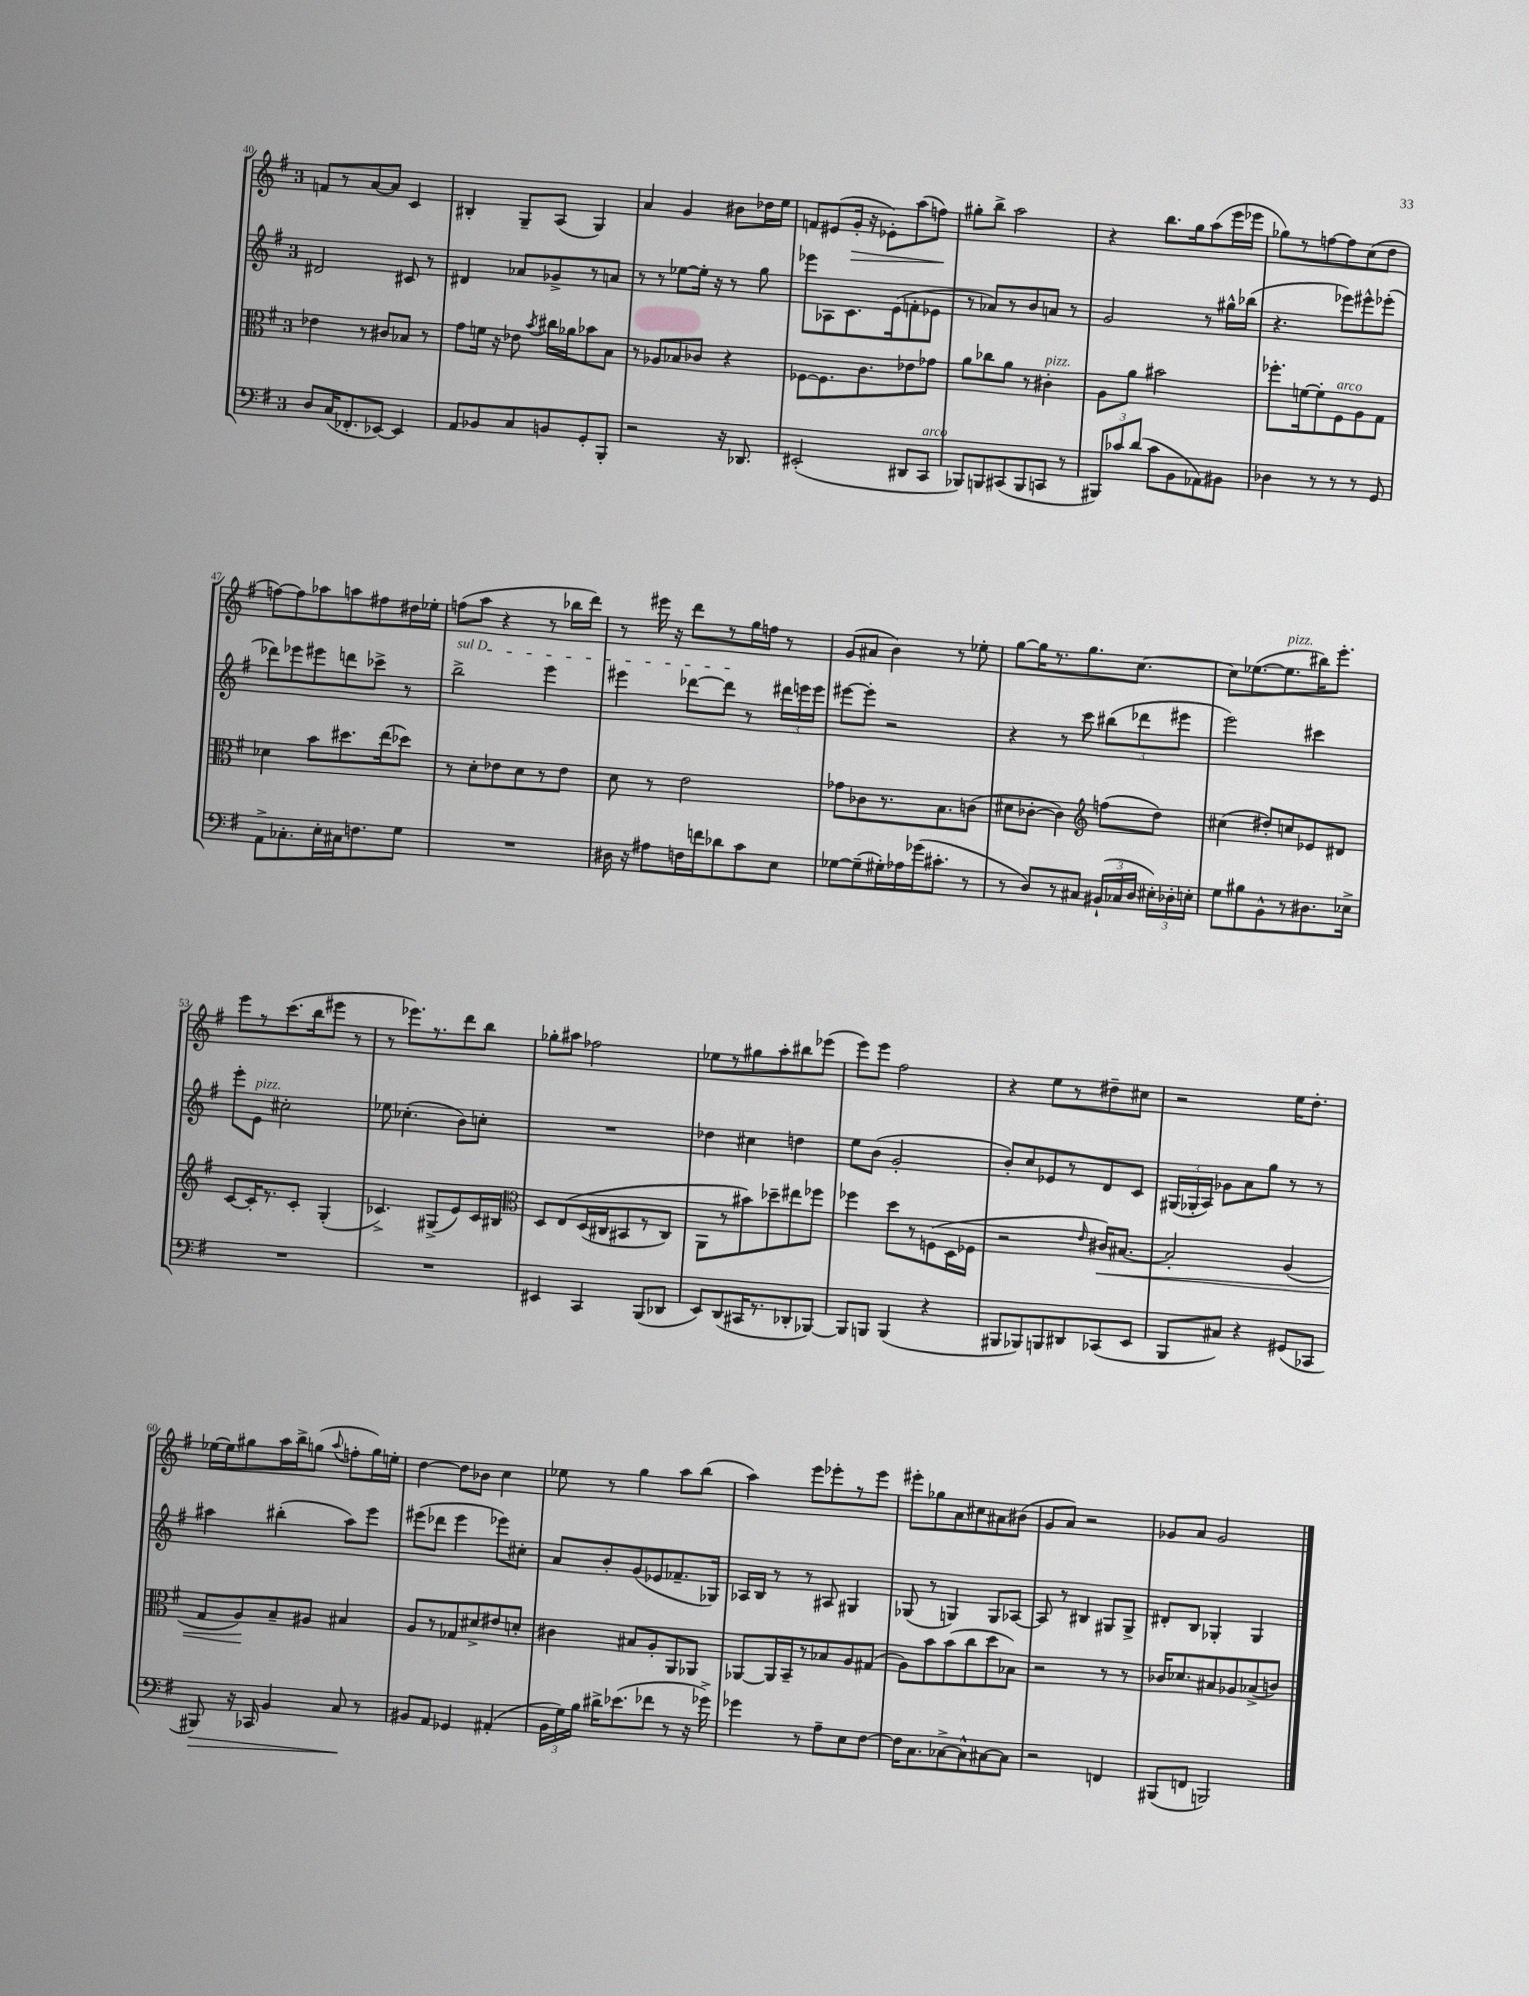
<<
\new StaffGroup <<
\new Staff = "s0" {
    \clef treble \key g \major \once \override Staff.TimeSignature.style = #'single-digit \time 3/4
    \autoBeamOff f'8[ r8 a'8~ a'8] c'4 |
    bis4-. g8[-- a8]( g4) |
    a'4 g'4 bis'8[ des''16 e''16] |
    f'8[ eis'8( g'16]-.\> r16 ees'8[-.) a''8( f''8]\!) |
    gis''8[-. b''8]-> a''2 |
    r4 b''8.[ g''16 a''8( e'''16 ees'''16] |
    ges''8[) r8 f''8~ f''8 c''8( d''8] |
    f''8[~) f''8 aes''8 a''8 fis''8 dis''16 ees''16]-. |
    f''8[( a''8] r4 r8 bes''16[ d'''16]) |
    r8 eis'''16 r16 d'''8[ r8 g''16 f''16] r8 |
    g'8[( ais'8] b'4) r8 ees''8-. |
    g''8[~ g''16 r8. g''8. c''8.]~ |
    c''8[ ees''8.~( ees''8.^\markup { \italic "pizz." } bis''16) e'''8.]-. |
    e'''8[ r8 c'''8.( b''16 eis'''8] r8 |
    r8 ees'''8.[) r8. d'''8 b''8] |
    ges''8[-. ais''8] fes''2 |
    ees''8[ r8 gis''8 a''8-. bis''8 ees'''8]( |
    e'''8[) e'''8] fis''2 |
    r4 e''8[ r8 dis''8-- cis''8] |
    r2 e''16[ d''8.]-. |
    ees''16[~ ees''16 gis''8 a''16 b''16-> g''8]( \appoggiatura { a''8 } f''8[-. g''16) e''16]-. |
    d''4~ d''8[ bes'8] c''4 |
    ees''8 r8 g''4 a''8[ b''8]( |
    a''4) e'''8[ ees'''8-. r8 ees'''8] |
    eis'''8[-. ges''8 a'8 cis''8 ais'8 bis'8]( |
    g'8[ a'8]) r2 |
    ges'8[ a'8] ges'2 \bar "|." |
}
\new Staff = "s1" {
    \clef treble \key g \major \once \override Staff.TimeSignature.style = #'single-digit \time 3/4
    \autoBeamOff dis'2 cis'8 r8 |
    dis'4 aes'8[ ges'8-> r8 a'8] |
    r8 r8 ees''8[~ ees''16]-. r16 r8 g''8 |
    ees'''8[ aes8 c'8. e'16( f'8-. ees'8] |
    r8 aes'8[) r8 b'8 a'8] r8 |
    g'2 r8 gis''16[-^ bes''16]( |
    r4. ees'''8[) eis'''8-^ ees'''8]-.( |
    des'''8[) ees'''8 eis'''8 d'''8 ces'''8]-> r8 |
    \once \override TextSpanner.bound-details.left.text = \markup { \italic "sul D" } b''2->\startTextSpan e'''4 |
    eis'''4 des'''8[~ des'''8]\stopTextSpan r8 \tuplet 3/2 { dis'''16[ e'''16 e'''16] } |
    eis'''8[~ eis'''8]-. r2 |
    r4 r8 c'''8 \tuplet 3/2 { bis''8[( des'''8 eis'''8] } |
    e'''2) cis'''4 |
    e'''8[-. e'8]^\markup { \italic "pizz." } cis''2-. |
    ees''8 ces''4.-.( b'8[) c''8]-. |
    R2. |
    des''4 cis''4 d''4 |
    e''8[ b'8]( g'2-. |
    b'8[-.) c''8 ees'8 r8 d'8 c'8] |
    \tuplet 3/2 { gis16[( ges16-. a16]) } ges'8[ a'8 g''8] r8 r8 |
    ais''4 bis''4-.( ais''8[) e'''8] |
    eis'''8[( des'''8] eis'''4 ees'''8[) cis''8]-. |
    a'8[ b'8-. g'8( ees'8 fes'8.-- ges16]) |
    aes16[ b16] r8 r8 ais8 gis4 |
    ges8( r8 g4) g8[ aes8]~ |
    aes8 r8 bis4 gis8[ gis8]-> |
    dis'8[-. b8] ges4-. ges4 \bar "|." |
}
\new Staff = "s2" {
    \clef alto \key g \major \once \override Staff.TimeSignature.style = #'single-digit \time 3/4
    \autoBeamOff ees'4 r8 cis'8[ bes8] r8 |
    g'8[ f'16] r16 ees'8 \acciaccatura { b'8 } cis''16[ aes'16 bes'8 b8] |
    r8 aes8[ bes8 ces'8] r4 |
    fes8[~ fes8. c'8. ees'8 ges'8] |
    a'8[ ces''8 a'8] r8 cis'4-.^\markup { \italic "pizz." } |
    a8[ a'8] bis'2 |
    fes''8.[-. f'16~ f'8-. fis8^\markup { \italic "arco" } a8 g8] |
    des'4 b'8[ dis''8. e''16( des''8]) |
    r8 d'8[-. ees'8 d'8 r8 ees'8] |
    d'8 r8 e'2 |
    ges'8[ ces'8 r8. b8. c'8]( |
    dis'8[ ces'8]~-. ces'4) \clef treble f''8[( d''8]) |
    cis''4( dis''8[-.) c''8 ees'8 dis'8] |
    c'8[~ c'16-. r8. c'8]-. g4-.( |
    ces'4.->) gis8[->( e'8) ces'16 bis16] |
    \clef alto d8[ e8\( d16( cis16 bis,8 r8 cis8]) |
    a,8[ r8 bis'8\) des''8-- eis''8 fes''8] |
    fes''4 d''8[ r8 f8( d16 fes16] |
    r2 \grace { e'16 } cis'16[\<) bis8.]~ |
    bis2-. a4( |
    g8[ a8\!) b8-- ais8] bis4 |
    a8[ r8 ges8 dis'8-> eis'8 d'8]-. |
    cis'4 bis8[ a8-. a,8 aes,8] |
    aes,8[~ aes,16 b,16-- r8 bes8 a8 gis8]( |
    a8[) b'8 b'8( c''8 d''8 bes8]) |
    r2 r8 r8 |
    ces'16[ des'8. bis8 aes8 bes8->( c'8]) \bar "|." |
}
\new Staff = "s3" {
    \clef bass \key g \major \once \override Staff.TimeSignature.style = #'single-digit \time 3/4
    \autoBeamOff d8[ c16( fes,8.-. ees,8]~) ees,4 |
    a,8[ bes,8 c8 b,8 g,8-. b,,8]-. |
    r2 r16 des,8. |
    eis,2-.( dis,8[ c,8]^\markup { \italic "arco" } |
    bes,,8[) b,,8 cis,8( b,,8 c,8] r8 |
    \tuplet 3/2 { bis,,8[) ces'8 d'8]( } ces'8[ b,8 aes,8) bis,8] |
    des4 r8 r8 r8 g,8 |
    a,8[-> ces8.-. e16-. cis16 f8. g8] |
    R2. |
    dis16 r16 ais8[ f16 f'16 des'8 c'8 e8] |
    ges8[~ ges8--( gis16-.) aes16 ges'16( cis'8.]-. r8 |
    r8 d8[) r8 cis8] \tuplet 3/2 { bis,16[-!( ces16 d16] } \tuplet 3/2 { eis16[-.) des16-. e16]-. } |
    g8[ bis8 b,8-^ r8 dis8. ees16]-> |
    R2. |
    R2. |
    eis,4 c,4 b,,8[( des,8] |
    e,8[) d,8( cis,16 r8. des,8-. bes,,8]~) |
    bes,,8[ b,,8] b,,4( r4 |
    bis,,8[ bes,,8) b,,8 dis,8 ces,8( e,8] |
    b,,8[ cis8]) r4 gis,8[( ces,8] |
    bis,,8\>) r16 ces,16 b,4 c8\! r8 |
    bis,8[ a,8] ges,4 ais,4-.( |
    \tuplet 3/2 { b,16[ g16) b16] } dis'16[-> ees'8.( fes'8] r8 r16 ges'16->) |
    ges'4 r8 a8[-- e8 fis8]~ |
    fis16[ c8. ces8~-> ces8-^ cis8~ cis8] |
    r2 f,4 |
    bis,,8[( f,8] b,,2) \bar "|." |
}
>>
>>
\layout { \context { \Score currentBarNumber = #40 } }
